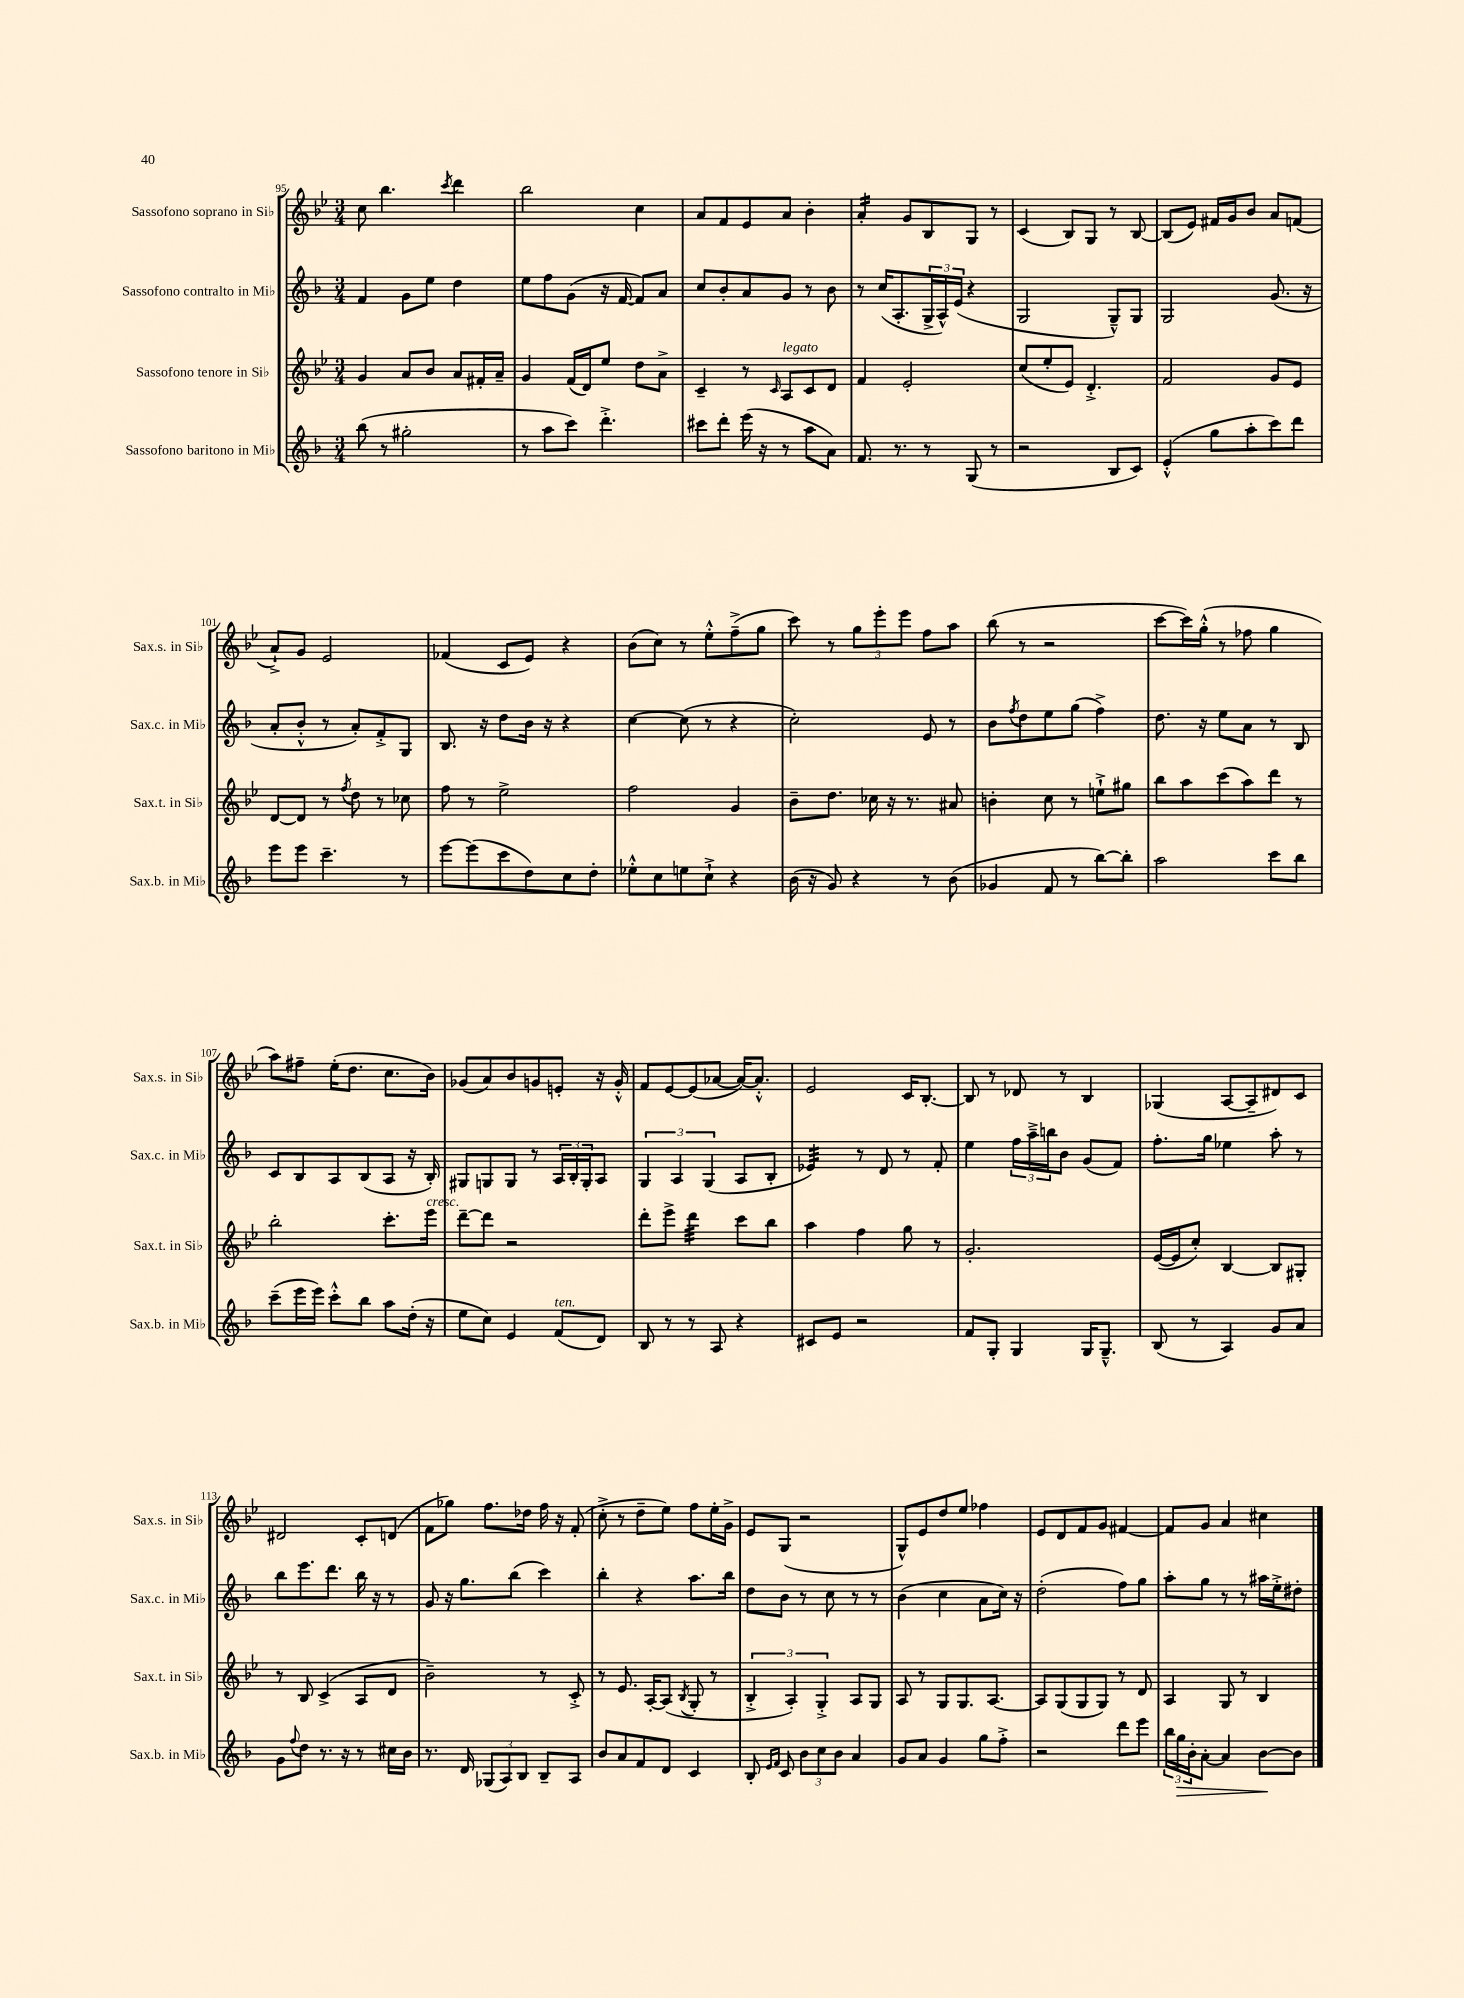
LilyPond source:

<<
\new StaffGroup <<
\new Staff = "s0" \with { instrumentName = "Sassofono soprano in Sib" shortInstrumentName = "Sax.s. in Sib" } {
    \clef treble \key bes \major \numericTimeSignature \time 3/4
    c''8 bes''4. \acciaccatura { c'''8 } d'''4 |
    bes''2 c''4 |
    a'8 f'8 ees'8 a'8 bes'4-. |
    a'4:16-. g'8 bes8 g8 r8 |
    c'4( bes8) g8 r8 bes8~ |
    bes8( ees'8) fis'16 g'16 bes'8 a'8 f'8( |
    a'8-!->) g'8 ees'2 |
    fes'4( c'8 ees'8) r4 |
    bes'8( c''8) r8 ees''8-.-^ f''8--->( g''8 |
    c'''8) r8 \tuplet 3/2 { g''8 ees'''8-. ees'''8 } f''8 a''8 |
    bes''8( r8 r2 |
    c'''8~ c'''16) g''16-.-^( r8 fes''8 g''4 |
    a''8) fis''8-- ees''16-.( d''8. c''8. bes'16) |
    ges'8( a'8) bes'8 g'8 e'8-. r16 g'16-.-^ |
    f'8 ees'8~ ees'8( aes'8~ aes'16~) aes'8.-.-^ |
    ees'2 c'16 bes8.~-. |
    bes8 r8 des'8 r8 bes4 |
    ges4( a8~ a8-- dis'8) c'8 |
    dis'2 c'8-. d'8( |
    f'8 ges''8) f''8. des''16 f''16 r16 f'8-.( |
    c''8-.-> r8 d''8-- ees''8) f''8 ees''16-. g'16-> |
    ees'8 g8( r2 |
    g8-^) ees'8 d''8 ees''8 fes''4 |
    ees'8 d'8 f'8 g'8 fis'4~ |
    fis'8 g'8 a'4 cis''4 \bar "|." |
}
\new Staff = "s1" \with { instrumentName = "Sassofono contralto in Mib" shortInstrumentName = "Sax.c. in Mib" } {
    \clef treble \key f \major \numericTimeSignature \time 3/4
    f'4 g'8 e''8 d''4 |
    e''8 f''8 g'8( r16 f'16~ f'8) a'8 |
    c''8 bes'8-. a'8 g'8 r8 bes'8 |
    r8 c''16( a8.-. \tuplet 3/2 { g16-> a16-^) e'16( } r4 |
    g2 g8---^) g8 |
    g2 g'8.( r16 |
    a'8-. bes'8-.-^ r8 a'8-.) f'8-.-> g8 |
    bes8. r16 d''8 bes'16 r16 r4 |
    c''4~ c''8( r8 r4 |
    c''2-.) e'8 r8 |
    bes'8 \acciaccatura { f''8 } d''8 e''8 g''8( f''4->) |
    d''8. r16 e''8 a'8 r8 bes8 |
    c'8 bes8 a8 bes8( a8 r16 bes16-.) |
    gis8 g8 g8 r8 \tuplet 3/2 { a16 bes16-. g16-. } a8 |
    \tuplet 3/2 { g4 a4 g4( } a8 bes8-. |
    ees'4:32) r8 d'8 r8 f'8-. |
    e''4 \tuplet 3/2 { f''16 a''16---> b''16 } bes'8 g'8( f'8) |
    f''8.-. g''16 ees''4 a''8-. r8 |
    bes''8 e'''8. d'''8. bes''16 r16 r8 |
    g'8 r16 g''8. bes''8( c'''4) |
    bes''4-. r4 a''8. bes''16 |
    d''8 bes'8 r8 c''8 r8 r8 |
    bes'4( c''4 a'8 c''16) r16 |
    d''2-.( f''8) g''8 |
    a''8-. g''8 r8 r8 ais''16 e''16-.-> dis''8-. \bar "|." |
}
\new Staff = "s2" \with { instrumentName = "Sassofono tenore in Sib" shortInstrumentName = "Sax.t. in Sib" } {
    \clef treble \key bes \major \numericTimeSignature \time 3/4
    g'4 a'8 bes'8 a'8 fis'16-. a'16-- |
    g'4 f'16( d'16) ees''8 d''8 a'8-> |
    c'4-- r8 \grace { c'16 } a8^\markup { \italic "legato" } c'8 d'8 |
    f'4 ees'2-. |
    c''8( ees''8-. ees'8) d'4.-.-> |
    f'2 g'8 ees'8 |
    d'8~ d'8 r8 \acciaccatura { f''8 } d''8 r8 ces''8 |
    f''8 r8 ees''2-> |
    f''2 g'4 |
    bes'8-- d''8. ces''16 r16 r8. ais'8 |
    b'4-. c''8 r8 e''8-!-> gis''8 |
    bes''8 a''8 c'''8( a''8) d'''8 r8 |
    bes''2-. c'''8.-. ees'''16^\markup { \italic "cresc." } |
    d'''8~-- d'''8 r2 |
    d'''8-. ees'''8-> d'''4:32 c'''8 bes''8 |
    a''4 f''4 g''8 r8 |
    g'2.-. |
    ees'16~( ees'16 c''8-.) bes4~ bes8 gis8-. |
    r8 bes8 c'4->( a8 d'8 |
    bes'2--) r8 c'8-.-> |
    r8 ees'8. a16~-. a8( \acciaccatura { bes8 } g8-. r8 |
    \tuplet 3/2 { bes4-.-> a4-.) g4-.-> } a8 g8 |
    a8 r8 g8 g8. a8.~ |
    a8 g8( g8 g8) r8 d'8 |
    a4 g8 r8 bes4 \bar "|." |
}
\new Staff = "s3" \with { instrumentName = "Sassofono baritono in Mib" shortInstrumentName = "Sax.b. in Mib" } {
    \clef treble \key f \major \numericTimeSignature \time 3/4
    bes''8( r8 gis''2-. |
    r8 a''8 c'''8) d'''4.-.-> |
    cis'''8 d'''8-. e'''16( r16 r8 a''8 a'8) |
    f'8. r8. r8 g8( r8 |
    r2 bes8 c'8) |
    e'4-.-^( g''8 a''8-. c'''8) d'''8 |
    e'''8 e'''8 c'''4.-- r8 |
    e'''8~ e'''8( c'''8 d''8) c''8 d''8-. |
    ees''8-.-^ c''8 e''8 c''8-!-> r4 |
    bes'16( r16 g'8) r4 r8 bes'8( |
    ges'4 f'8 r8 bes''8~) bes''8-. |
    a''2 c'''8 bes''8 |
    c'''8--( e'''16 e'''16) c'''8-.-^ bes''8 a''8 d''16-.( r16 |
    e''8 c''8) e'4 f'8^\markup { \italic "ten." }( d'8) |
    bes8 r8 r8 a8 r4 |
    cis'8 e'8 r2 |
    f'8 g8-. g4 g16 g8.---^ |
    bes8( r8 a4) g'8 a'8 |
    g'8 \appoggiatura { f''8 } d''8 r8. r16 r8 cis''16 bes'16 |
    r8. d'16 \tuplet 3/2 { ges8( a8) bes8 } bes8-- a8 |
    bes'8 a'8 f'8 d'8 c'4 |
    bes8-. \grace { e'16 f'16 } c'8 \tuplet 3/2 { bes'8 c''8 bes'8 } a'4 |
    g'8 a'8 g'4 g''8 f''8-.-> |
    r2 d'''8 e'''8 |
    \tuplet 3/2 { bes''16 g''16\> bes'16-. } a'8~-. a'4 bes'8~\! bes'8 \bar "|." |
}
>>
>>
\layout { \context { \Score currentBarNumber = #95 } }
